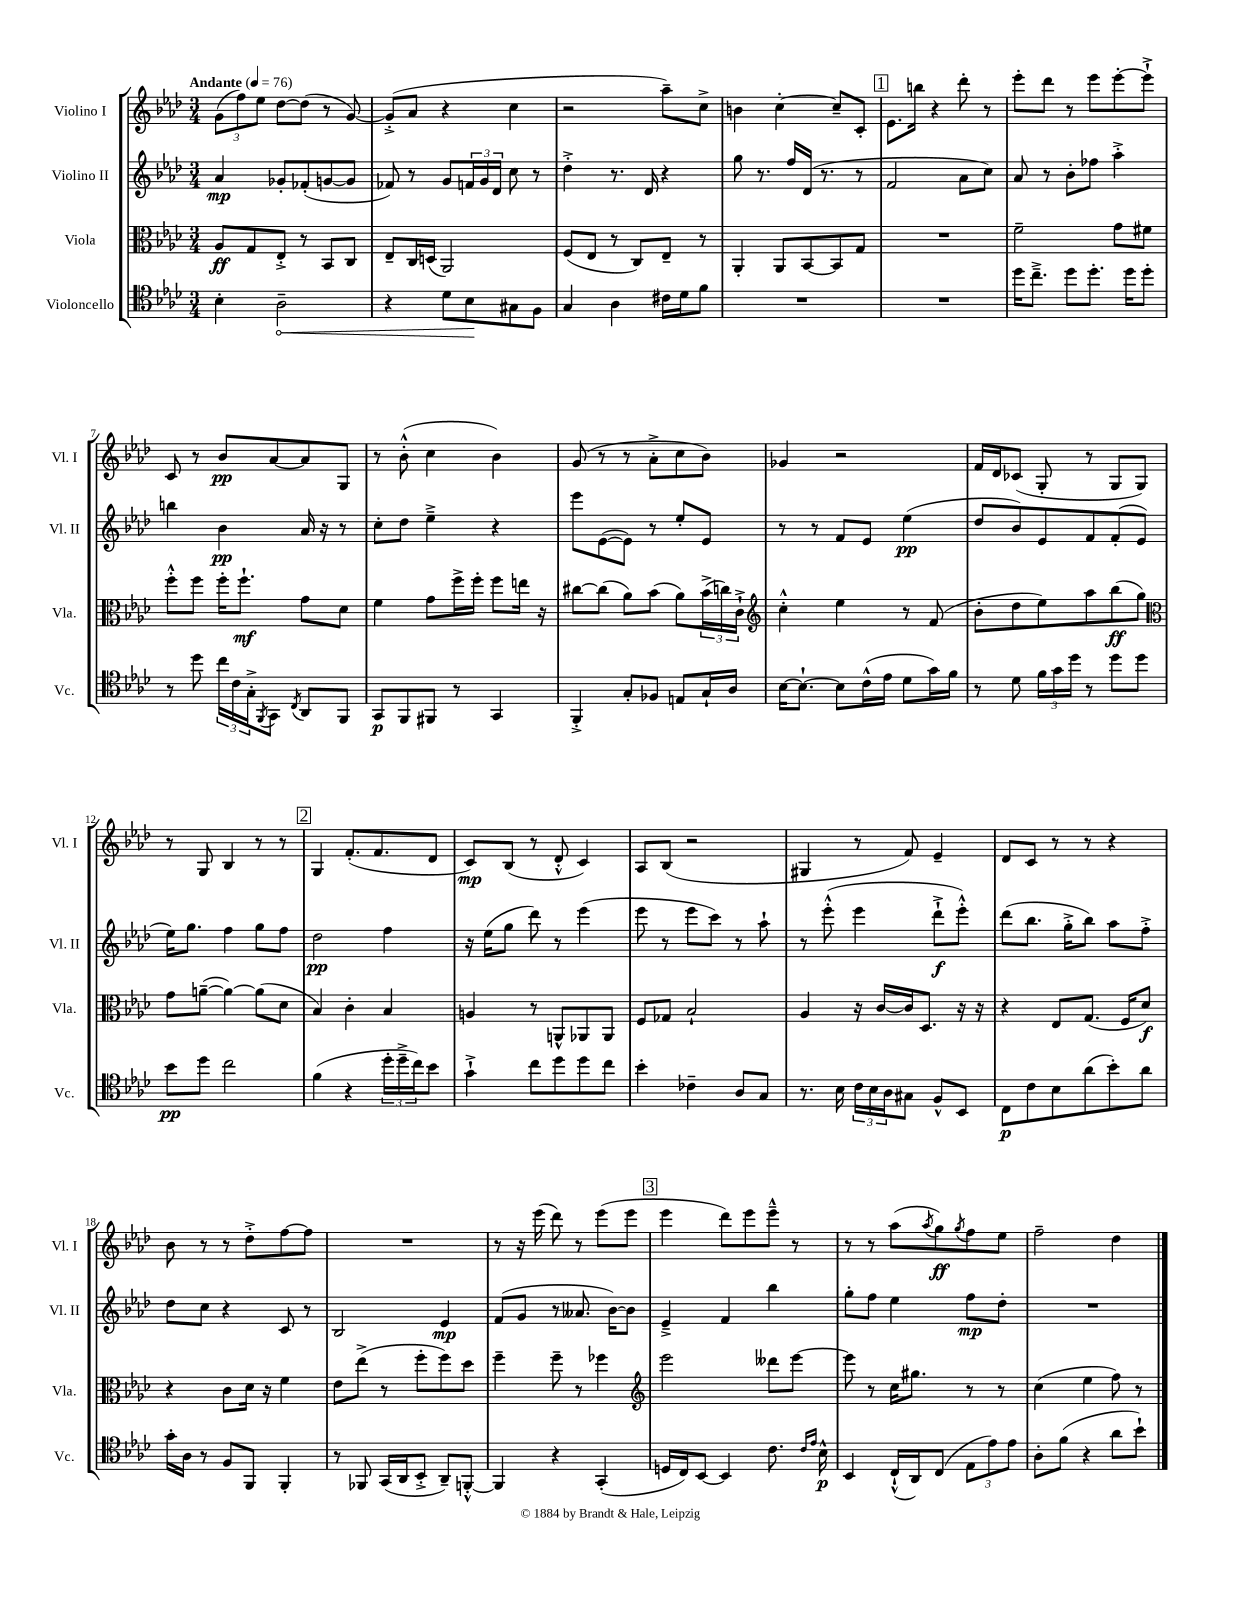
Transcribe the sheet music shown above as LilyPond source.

<<
\new StaffGroup <<
\new Staff = "s0" \with { instrumentName = "Violino I" shortInstrumentName = "Vl. I" } {
    \clef treble \key aes \major \numericTimeSignature \time 3/4 \tempo "Andante" 4 = 76
    \tuplet 3/2 { g'8( f''8) ees''8 } des''8~ des''8( r8 g'8~) |
    g'8-.->( aes'8 r4 c''4 |
    r2 aes''8--) c''8-> |
    b'4 c''4~-. c''8-- c'8-. |
    \mark \markup { \box "1" } ees'8. b''16 r4 des'''8-. r8 |
    ees'''8-. des'''8 r8 ees'''8 ees'''8~-. ees'''8-!-> |
    c'8 r8 bes'8\pp aes'8~ aes'8 g8 |
    r8 bes'8-.-^( c''4 bes'4) |
    g'8( r8 r8 aes'8-.-> c''8 bes'8) |
    ges'4 r2 |
    f'16 des'16 ces'8( g8-. r8 g8 g8) |
    r8 g8 bes4 r8 r8 |
    \mark \markup { \box "2" } g4 f'8.-.( f'8. des'8 |
    c'8\mp) bes8( r8 des'8-.-^ c'4) |
    aes8 bes8( r2 |
    gis4 r8 f'8) ees'4-- |
    des'8 c'8 r8 r8 r4 |
    bes'8 r8 r8 des''8-.-> f''8~ f''8 |
    R2. |
    r8 r16 ees'''16( des'''8) r8 ees'''8( ees'''8 |
    \mark \markup { \box "3" } ees'''4 des'''8) ees'''8 ees'''8---^ r8 |
    r8 r8 aes''8( \acciaccatura { aes''8 } g''8\ff) \acciaccatura { g''8 } f''8 ees''8 |
    f''2-- des''4 \bar "|." |
}
\new Staff = "s1" \with { instrumentName = "Violino II" shortInstrumentName = "Vl. II" } {
    \clef treble \key aes \major \numericTimeSignature \time 3/4
    aes'4\mp ges'8-. fes'8-.( g'8~ g'8 |
    fes'8) r8 g'8 \tuplet 3/2 { f'16 g'16 des'16 } c''8 r8 |
    des''4-.-> r8. des'16 r4 |
    g''8 r8. f''16 des'16( r8. r8 |
    \mark \markup { \box "1" } f'2 aes'8 c''8) |
    aes'8 r8 bes'8-. fes''8 aes''4-.-> |
    b''4 bes'4\pp aes'16 r16 r8 |
    c''8-. des''8 ees''4---> r4 |
    ees'''8 ees'8~( ees'8) r8 ees''8-. ees'8 |
    r8 r8 f'8 ees'8 ees''4\pp( |
    des''8 bes'8) ees'8 f'8 f'8-.( ees'8 |
    ees''16) g''8. f''4 g''8 f''8 |
    \mark \markup { \box "2" } des''2\pp f''4 |
    r16 ees''16( g''8 des'''8) r8 ees'''4( |
    ees'''8 r8 ees'''8 c'''8) r8 aes''8-! |
    r8 ees'''8-.-^( ees'''4 des'''8-!->\f ees'''8-.-^) |
    des'''8( bes''8. g''16-.-> bes''8) aes''8 f''8-.-> |
    des''8 c''8 r4 c'8 r8 |
    bes2 ees'4\mp |
    f'8( g'8 r8 aeses'8. bes'16~) bes'8 |
    \mark \markup { \box "3" } ees'4---> f'4 bes''4 |
    g''8-. f''8 ees''4 f''8\mp des''8-. |
    R2. \bar "|." |
}
\new Staff = "s2" \with { instrumentName = "Viola" shortInstrumentName = "Vla." } {
    \clef alto \key aes \major \numericTimeSignature \time 3/4
    aes8\ff g8 ees8-.-> r8 bes,8 c8 |
    ees8-- c16 d16( aes,2) |
    f8( ees8 r8 c8) ees8-- r8 |
    aes,4-. aes,8 bes,8~ bes,8 g8 |
    \mark \markup { \box "1" } R2. |
    f'2-- g'8 fis'8 |
    f''8-.-^ f''8 f''16-. f''8.-!\mf g'8 des'8 |
    f'4 g'8 f''16-> f''16-. f''8 e''16 r16 |
    cis''8~ cis''8( aes'8) bes'8( aes'8) \tuplet 3/2 { bes'16->( c''16) c'16-!-> } |
    \clef treble c''4-.-^ ees''4 r8 f'8( |
    bes'8-. des''8 ees''8) aes''8 bes''8\ff( g''8) |
    \clef alto g'8 a'8~--( a'4~) a'8( des'8 |
    \mark \markup { \box "2" } bes4) c'4-. bes4 |
    a4 r8 a,8-^ aes,8 aes,8 |
    f8 ges8 bes2-! |
    aes4 r16 c'16~ c'16 des8. r16 r16 |
    r4 ees8 g8.( f16 des'8\f) |
    r4 c'8 des'16 r16 f'4 |
    ees'8 ees''8->( r8 f''8-. f''8) des''8 |
    f''4-- f''8-- r8 fes''4 |
    \mark \markup { \box "3" } \clef treble ees'''2 deses'''8 ees'''8~ |
    ees'''8 r8 c''16 gis''8. r8 r8 |
    c''4( ees''4 f''8) r8 \bar "|." |
}
\new Staff = "s3" \with { instrumentName = "Violoncello" shortInstrumentName = "Vc." } {
    \clef tenor \key aes \major \numericTimeSignature \time 3/4
    bes4-. \once \override Hairpin.circled-tip = ##t aes2--\< |
    r4 des'8 bes8\! gis8 f8 |
    g4 aes4 cis'16 des'16 f'8 |
    R2. |
    \mark \markup { \box "1" } R2. |
    des''16 c''8.---> des''8 des''8.-. des''16 des''8-. |
    r8 des''8 \tuplet 3/2 { c''16 c'16 g16-.-> } \acciaccatura { f,8 } g,8 \acciaccatura { c8 } aes,8 f,8 |
    g,8\p f,8 fis,8 r8 g,4 |
    f,4-.-> g8-. fes8 e8 g16-! aes16 |
    bes16~ bes8.~-! bes8 c'16-^( ees'16 des'8 g'16) f'16 |
    r8 des'8 \tuplet 3/2 { f'16 g'16 des''16 } r8 des''8 des''8 |
    bes'8\pp des''8 c''2 |
    \mark \markup { \box "2" } f'4( r4 \tuplet 3/2 { des''16-. des''16---> c''16) } bes'8 |
    g'4-!-> c''8 des''8 des''8 c''8 |
    bes'4-. ces'4-- aes8 g8 |
    r8. bes16 \tuplet 3/2 { c'16 bes16 aes16 } gis8 f8-^ bes,8 |
    c8\p c'8 bes8 aes'8( bes'8-.) aes'8 |
    g'16-. aes16 r8 f8 f,8 f,4-. |
    r8 fes,8 g,16( aes,16 bes,8-.-> aes,8--) f,8~-.-^ |
    f,4 r4 g,4-.( |
    \mark \markup { \box "3" } d16 c16) bes,8~ bes,4 c'8. \grace { c'16 ees'16 } bes16-^\p |
    bes,4 c16-!-^( aes,16) c8( \tuplet 3/2 { ees8 ees'8) ees'8 } |
    aes8-. f'8( r4 aes'8 bes'8-!) \bar "|." |
}
>>
>>
